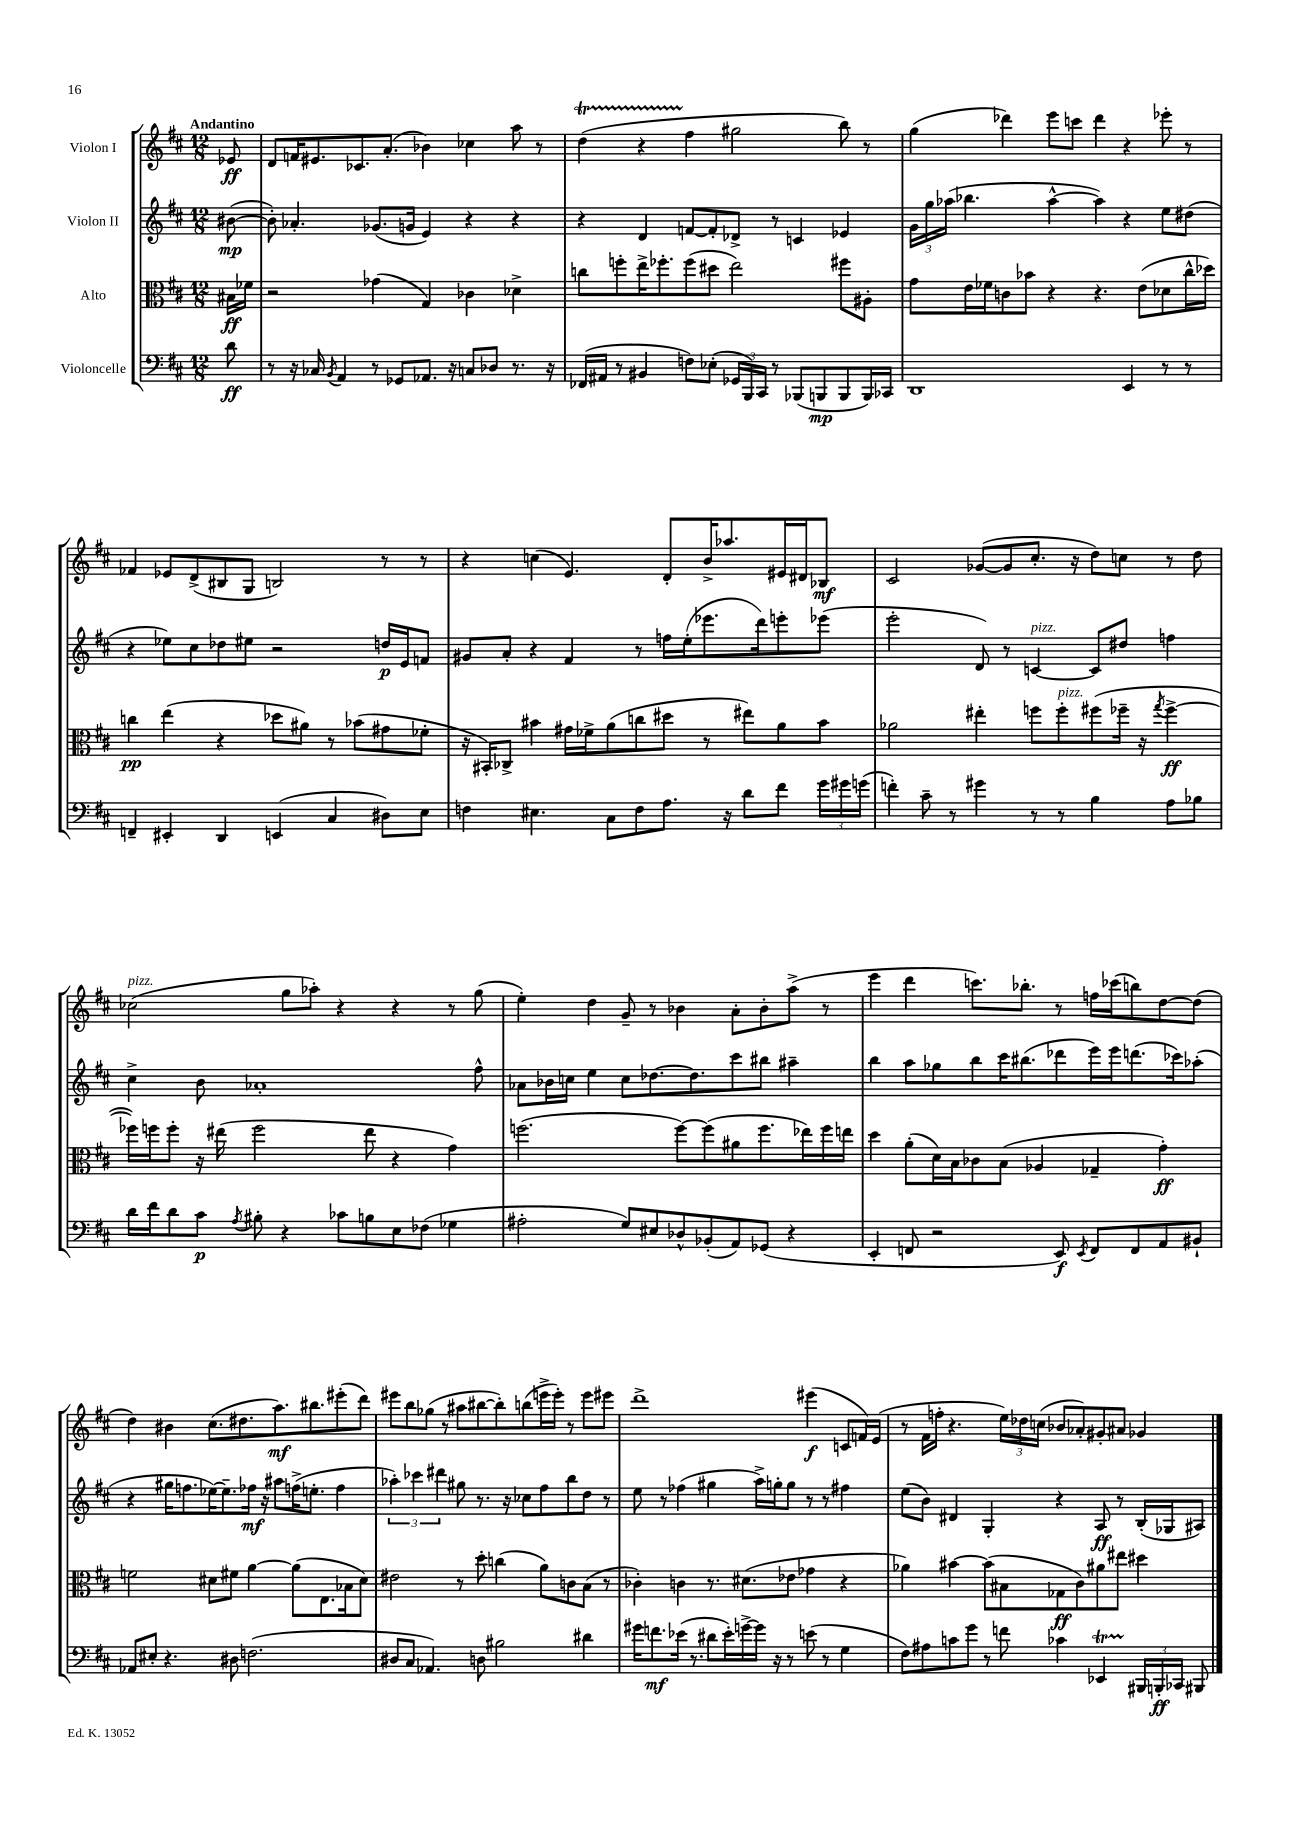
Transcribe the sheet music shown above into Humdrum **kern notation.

**kern	**kern	**kern	**kern
*staff4	*staff3	*staff2	*staff1
*clefF4	*clefC3	*clefG2	*clefG2
*k[f#c#]	*k[f#c#]	*k[f#c#]	*k[f#c#]
*M12/8	*M12/8	*M12/8	*M12/8
8d	16B#	([8b#	8e-
.	16f-	.	.
=	=	=	=
8r	2r	8b#'])	8d
16r	.	4.a-'	16f
16C-	.	.	8.e#
8qBB	.	.	.
4AA	.	.	.
.	.	.	8.c-
8r	(4g-	(8.g-	.
.	.	.	(8.a'
8GG-	.	.	.
.	.	16g	.
8.AA-	4G)	4e)	4b-)
16r	.	.	.
8C	4c-	4r	4cc-
8D-	.	.	.
8.r	4d-^	4r	8aa
.	.	.	8r
16r	.	.	.
=	=	=	=
(16FF-	8cc	4r	(4dd
16AA#	.	.	.
8r	8ff'	.	.
4BB#	16ee^	4d	4r
.	8.ff-'	.	.
8F)	(8ff-	[8f	4ff#
(8E-'	8dd#	8f']	.
24GG-	2ee)	8d-^	2gg#
24BBB)	.	.	.
24CC#	.	.	.
8r	.	8r	.
(8BBB-	.	4c	.
8BBB	.	.	.
8BBB	8ff#	4e-	8bb)
16BBB)	8A#'	.	8r
16CC-	.	.	.
=	=	=	=
1DD	8g	24g	(4gg
.	.	24gg	.
.	.	(24aa-	.
.	16e	4.bb-	.
.	16f-	.	.
.	8c	.	4ddd-)
.	8b-	.	.
.	4r	[4aa-^^	8eee
.	.	.	8ccc
.	4.r	4aa-])	4ddd-
4EE	.	4r	4r
.	(8e	.	.
8r	8d-	8ee	8eee-'
8r	16cc#^^	(8dd#	8r
.	16dd-)	.	.
=	=	=	=
4FF~	4cc	4r	4f-
4EE#'	(4ee	8ee-)	8e-
.	.	8cc#	(8d^
4DD	4r	8dd-	8B#
.	.	8ee#	8G
(4EE	8dd-	2r	2B)
.	8a#)	.	.
4C#	8r	.	.
.	(8b-	.	.
8D#)	8g#	16dd	8r
.	.	16e	.
8E	8f-'	8f	8r
=	=	=	=
4F	16r	8g#	4r
.	16BB#')	.	.
.	8C-^	8a'	.
4.E#	4b#	4r	(4cc
.	16g#	4f#	4.e)
.	16f-^	.	.
8C#	(8a	.	.
8F	8cc	8r	.
8.A	8dd#	16ff	8d'
.	.	(16ee'	.
.	8r	8.eee-	16b^
16r	.	.	8.aa-
8d	8ee#)	.	.
.	.	16ddd)	.
8f#	8a	8eee'	16e#
.	.	.	16d#
24g	8b#	(8eee-	8B-
24g#	.	.	.
(24g	.	.	.
=	=	=	=
4f')	2a-	2eee'	2c#
8c#~	.	.	.
8r	.	.	.
4g#	4ee#'	8d)	([8g-
.	.	8r	8g-]
8r	8ff	[4c	8.cc#'
8r	8ff'	.	.
.	.	.	16r
4B	(8ff#	8c]	8dd)
.	16ff-~	8dd#	8cc
.	16r	.	.
.	8qgg	.	.
8A	[4ff-^	4ff	8r
8B-	.	.	8dd
=	=	=	=
16d	16ff-])	4cc#^	(2cc-
16f#	16ff	.	.
8d	8ff'	.	.
8c#	16r	8b	.
.	(16ee#	.	.
8qA	.	.	.
8B#'	2ff	1a-'	.
4r	.	.	8gg
.	.	.	8aa-')
8c-	.	.	4r
8B	8ee#	.	.
8E	4r	.	4r
(8F-	.	.	.
4G-	4g)	.	8r
.	.	8ff#^^	(8gg
=	=	=	=
2A#'	(2.ff	8a-	4ee')
.	.	16b-	.
.	.	16cc	.
.	.	4ee	4dd
8G)	.	8cc	8g~
8E#	.	[8.dd-	8r
8D-^^	[8ff)	.	4b-
.	.	8.dd-]	.
(8BB-'	(8ff]	.	.
8AA)	8a#	8ccc#	8a'
(8GG-	8.ff	8bb#	8b-'
4r	.	4aa#~	(8aa^
.	16ee-)	.	.
.	16ff	.	8r
.	16ee	.	.
=	=	=	=
4EE'	4dd	4bb	4eee
8FF	(8a'	8aa	4ddd
2r	16d)	8gg-	.
.	16B	.	.
.	8c-	8bb	8.ccc)
.	(8B	16ccc#	.
.	.	(8.bb#	8.bb-'
.	4A-	.	.
8EE)	.	8ddd-	8r
8qEE	.	.	.
8FF	4G-~	16eee)	16ff
.	.	16eee	(16ccc-
8FF	.	(8.ddd	8bb)
8AA	4g')	.	[8dd
.	.	16ccc-)	.
8BB#`	.	(8aa-'	(8dd]
=	=	=	=
8AA-	2f	4r	4dd)
8E#'	.	.	.
4.r	.	16gg#	4b#
.	.	8.ff	.
.	8d#	[16ee-)	(8.cc#
.	.	8.ee-~]	.
8D#	8f#	.	.
.	.	.	8.dd#
(2.F	[4a	16ff-	.
.	.	16r	.
.	.	8aa#	8.aa)
.	(8a]	(16ff^	.
.	.	8.ee'	8.bb#
.	8.E	.	.
.	.	4ff	(8eee#'
.	16B-	.	.
.	8d#)	.	8ddd)
=	=	=	=
8D#	2e#	6aa-')	8eee#
8C#	.	.	8bb
.	.	6ccc-	.
4.AA-)	.	.	(8gg-
.	.	6ddd#	.
.	.	.	8r
.	8r	8gg#	8aa#
8D	8dd'	8.r	[8bb#
2B#	(4cc	.	8bb#'])
.	.	16r	.
.	.	8cc-	(8bb
.	8a)	8ff#	16eee^
.	.	.	16eee')
.	8c	8bb	8r
4d#	(8B	8dd	8eee
.	8r	8r	8eee#
=	=	=	=
16g#	4c-')	8ee	1ddd^
8.f	.	.	.
.	.	8r	.
(16e-	4c	(4ff-	.
8.r	.	.	.
8d#	8.r	4gg#	.
16e-')	.	.	.
[16g^	(8.d#	.	.
16g]	.	16aa^)	.
16r	.	16gg'	.
8r	8e-	8gg	.
(8e	4g-	8r	(4eee#
8r	.	8r	.
4G	4r	4ff#	8c
.	.	.	16f)
.	.	.	(16e
=	=	=	=
8F#)	4a-)	(8ee	8r
8A#	.	8b)	16f#
.	.	.	16ff'
8c	[4b#	4d#	4.r
8g	.	.	.
8r	(8b#]	4G'	.
8f	8B#	.	24ee)
.	.	.	24dd-
.	.	.	(24cc
4c-	8G-	4r	8b-
.	8c#)	.	8a-')
4EE-	8a#	8A	8g#'
.	8ee#	8r	8a#
24BBB#	4dd#	(16B'	4g-
24BBB'	.	.	.
.	.	16G-	.
24CC-	.	.	.
8BBB#	.	8A#)	.
==	==	==	==
*-	*-	*-	*-
